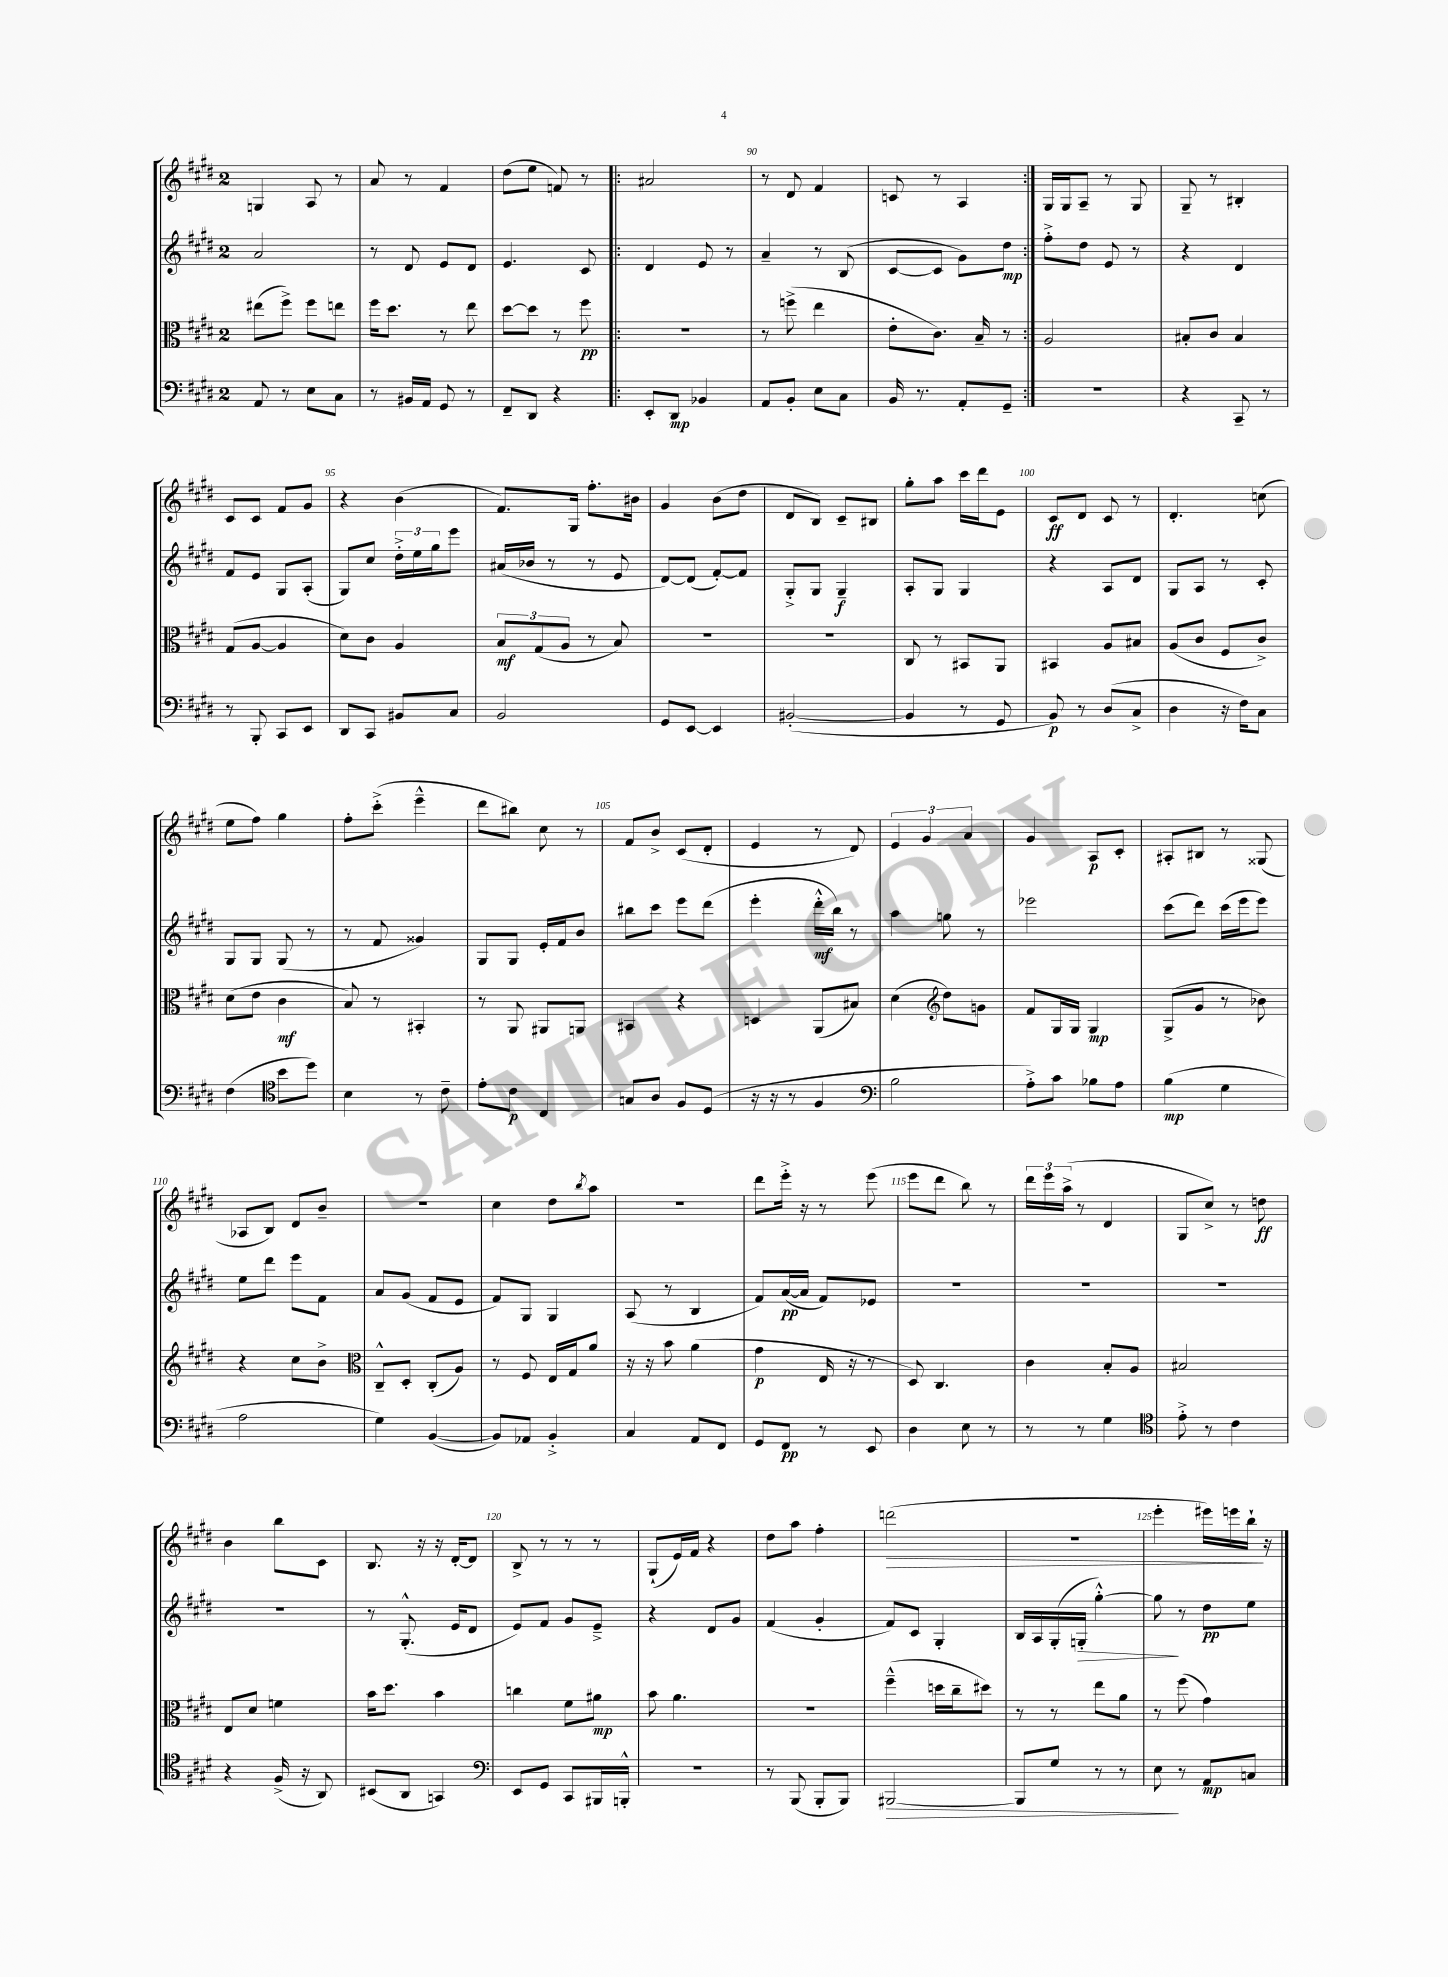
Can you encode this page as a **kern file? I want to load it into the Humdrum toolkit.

**kern	**dynam	**kern	**dynam	**kern	**dynam	**kern	**dynam
*part4	*part4	*part3	*part3	*part2	*part2	*part1	*part1
*staff4	*staff4	*staff3	*staff3	*staff2	*staff2	*staff1	*staff1
*clefF4	*	*clefC3	*	*clefG2	*	*clefG2	*
*k[f#c#g#d#]	*	*k[f#c#g#d#]	*	*k[f#c#g#d#]	*	*k[f#c#g#d#]	*
*M2/4	*	*M2/4	*	*M2/4	*	*M2/4	*
=86	=86	=86	=86	=86	=86	=86	=86
8AA/	.	(8ee#X\L	.	2a/	.	4Gn/	.
8r	.	8ff#^\J)	.	.	.	.	.
8E\L	.	8ff#\L	.	.	.	8A/	.
8C#\J	.	8een\J	.	.	.	8r	.
=87	=87	=87	=87	=87	=87	=87	=87
8r	.	16ff#\KL	.	8r	.	8a/	.
.	.	8.dd#\J	.	.	.	.	.
16BB#X/LL	.	.	.	8d#/	.	8r	.
16AA/JJ	.	.	.	.	.	.	.
8GG#/	.	8r	.	8e/L	.	4f#/	.
8r	.	8ee\	.	8d#/J	.	.	.
=88	=88	=88	=88	=88	=88	=88	=88
8FF#~/L	.	[8dd#\L	.	4.e/	.	(8dd#\L	.
8DD#/J	.	8dd#\J]	.	.	.	8ee\J	.
4r	.	8r	.	.	.	8fn/)	.
.	.	8ff#\	pp	8c#/	.	8r	.
=89!|:	=89!|:	=89!|:	=89!|:	=89!|:	=89!|:	=89!|:	=89!|:
8EE'/L	.	2r	.	4d#/	.	2a#X/	.
8DD#/J	mp	.	.	.	.	.	.
4BB-X/	.	.	.	8e/	.	.	.
.	.	.	.	8r	.	.	.
=90	=90	=90	=90	=90	=90	=90	=90
8AA/L	.	8r	.	4a~/	.	8r	.
8BB'/J	.	(8ffn^\	.	.	.	8d#/	.
8E\L	.	4ee\	.	8r	.	4f#/	.
8C#\J	.	.	.	(8B/	.	.	.
=91	=91	=91	=91	=91	=91	=91	=91
16BB/	.	8e'\L	.	[8c#/L	.	8cn/	.
8.r	.	.	.	.	.	.	.
.	.	8.c#\J)	.	8c#/J]	.	8r	.
8AA'/L	.	.	.	8g#\L)	.	4A/	.
.	.	16B~/	.	.	.	.	.
8GG#~/J	.	8r	.	8dd#\J	mp	.	.
=92:|!	=92:|!	=92:|!	=92:|!	=92:|!	=92:|!	=92:|!	=92:|!
2r	.	2A/	.	8ff#'^\L	.	16G#/LL	.
.	.	.	.	.	.	16G#/J	.
.	.	.	.	8dd#\J	.	8A~/J	.
.	.	.	.	8e/	.	8r	.
.	.	.	.	8r	.	8G#/	.
=93	=93	=93	=93	=93	=93	=93	=93
4r	.	8B#X'/L	.	4r	.	8G#~/	.
.	.	8c#/J	.	.	.	8r	.
8CC#~/	.	4B#/	.	4d#/	.	4B#X'/	.
8r	.	.	.	.	.	.	.
!!LO:LB:g=z
=94	=94	=94	=94	=94	=94	=94	=94
8r	.	(8G#/L	.	8f#/L	.	8c#/L	.
8BBB'/	.	[8A/J	.	8e/J	.	8c#/J	.
8CC#/L	.	4A/]	.	8G#/L	.	8f#/L	.
8EE/J	.	.	.	(8A'/J	.	8g#/J	.
=95	=95	=95	=95	=95	=95	=95	=95
8DD#/L	.	8d#\L)	.	8G#/L)	.	4r	.
8CC#/J	.	8c#\J	.	8cc#/J	.	.	.
8BB#X/L	.	4A/	.	24dd#'^\LL	.	(4b\	.
.	.	.	.	24ee\	.	.	.
.	.	.	.	24gg#\J	.	.	.
8C#/J	.	.	.	8eee\J	.	.	.
=96	=96	=96	=96	=96	=96	=96	=96
2BB/	.	12B/L	mf	(16a#X/LL	.	8.f#/L)	.
.	.	.	.	16b-X/JJ	.	.	.
.	.	(12G#/	.	.	.	.	.
.	.	.	.	8r	.	.	.
.	.	12A/J	.	.	.	.	.
.	.	.	.	.	.	16G#/Jk	.
.	.	8r	.	8r	.	8.ff#'\L	.
.	.	8B/)	.	8e/	.	.	.
.	.	.	.	.	.	16b#X\Jk	.
=97	=97	=97	=97	=97	=97	=97	=97
8GG#/L	.	2r	.	[8d#/L)	.	4g#/	.
[8EE/J	.	.	.	(8d#/J]	.	.	.
4EE/]	.	.	.	[8f#'/L)	.	(8b\L	.
.	.	.	.	8f#/J]	.	8dd#\J	.
=98	=98	=98	=98	=98	=98	=98	=98
([2BB#X'/	.	2r	.	8G#'^/L	.	8d#/L	.
.	.	.	.	8G#/J	.	8B/J)	.
.	.	.	.	4G#~/	f	8c#~/L	.
.	.	.	.	.	.	8B#X/J	.
=99	=99	=99	=99	=99	=99	=99	=99
4BB#/]	.	8C#/	.	8A'/L	.	8gg#'\L	.
.	.	8r	.	8G#/J	.	8aa\J	.
8r	.	8BB#X/L	.	4G#/	.	16ccc#\LL	.
.	.	.	.	.	.	16ddd#\J	.
8GG#/	.	8AA/J	.	.	.	8e\J	.
=100	=100	=100	=100	=100	=100	=100	=100
8BB/)	p	4BB#X/	.	4r	.	8c#/L	ff
8r	.	.	.	.	.	8d#/J	.
(8D#/L	.	8A/L	.	8A/L	.	8c#/	.
8C#^/J	.	8B#X/J	.	8d#/J	.	8r	.
=101	=101	=101	=101	=101	=101	=101	=101
4D#\	.	(8A/L	.	8G#/L	.	4.d#'/	.
.	.	8c#/J	.	8A/J	.	.	.
16r	.	8F#/L	.	8r	.	.	.
16F#\KL)	.	.	.	.	.	.	.
8C#\J	.	8c#^/J)	.	8c#'/	.	(8ccn\	.
!!LO:LB:g=z
=102	=102	=102	=102	=102	=102	=102	=102
(4F#\	.	(8d#\L	.	8G#/L	.	8ee\L	.
.	.	8e\J	.	8G#/J	.	8ff#\J)	.
*clefC4	*	*	*	*	*	*	*
8b\L	.	4c#\	mf	(8G#/	.	4gg#\	.
8dd#\J)	.	.	.	8r	.	.	.
=103	=103	=103	=103	=103	=103	=103	=103
4B\	.	8B/)	.	8r	.	8ff#'\L	.
.	.	8r	.	8f#/	.	(8ccc#'^\J	.
8r	.	4BB#X'/	.	4g##X/)	.	4eee~^^\	.
8c#~\	.	.	.	.	.	.	.
=104	=104	=104	=104	=104	=104	=104	=104
8e'\L	.	8r	.	8G#/L	.	8ddd#\L	.
8c#\J	p	8AA/	.	8G#/J	.	8bb#X\J)	.
4C#/	.	8AA#X/L	.	16e'/LL	.	8cc#\	.
.	.	.	.	16f#/J	.	.	.
.	.	8AAn/J	.	8b/J	.	8r	.
=105	=105	=105	=105	=105	=105	=105	=105
8Gn/L	.	4BB#X/	.	8bb#X\L	.	8f#/L	.
8A/J	.	.	.	8ccc#\J	.	8b^/J	.
8F#/L	.	4r	.	8eee\L	.	(8c#/L	.
(8D#/J	.	.	.	(8ddd#\J	.	8d#'/J	.
=106	=106	=106	=106	=106	=106	=106	=106
16r	.	4Dn/	.	4eee'\	.	4e/	.
16r	.	.	.	.	.	.	.
8r	.	.	.	.	.	.	.
4F#/	.	(8AA/L	.	16ddd#'^^\LL	mf	8r	.
.	.	.	.	16bb\JJ)	.	.	.
.	.	8B#X/J)	.	8r	.	8d#/)	.
=107	=107	=107	=107	=107	=107	=107	=107
*clefF4	*	*	*	*	*	*	*
2B\	.	(4d#\	.	4aa\	.	6e/	.
.	.	.	.	.	.	6g#/	.
*	*	*clefG2	*	*	*	*	*
.	.	8dd#\L)	.	8ggn\	.	.	.
.	.	.	.	.	.	6a/	.
.	.	8gn\J	.	8r	.	.	.
=108	=108	=108	=108	=108	=108	=108	=108
8A'^\L)	.	8f#/L	.	2eee-X\	.	4g#/	.
8c#\J	.	16G#/L	.	.	.	.	.
.	.	16G#/JJ	.	.	.	.	.
8B-X\L	.	4G#/	mp	.	.	8A/L	p
8A\J	.	.	.	.	.	8c#'/J	.
=109	=109	=109	=109	=109	=109	=109	=109
(4B\	mp	(8G#^/L	.	(8ccc#\L	.	8A#X'/L	.
.	.	8g#/J	.	8ddd#\J)	.	8B#X/J	.
4G#\	.	8r	.	(16ccc#\LL	.	8r	.
.	.	.	.	16eee\J	.	.	.
.	.	8b-X\)	.	8eee\J)	.	(8G##X/	.
!!LO:LB:g=z
=110	=110	=110	=110	=110	=110	=110	=110
2A\	.	4r	.	8ee\L	.	8A-X/L	.
.	.	.	.	8ddd#\J	.	8B/J)	.
.	.	8cc#\L	.	8eee\L	.	8d#/L	.
.	.	8b^\J	.	8f#\J	.	8b~/J	.
=111	=111	=111	=111	=111	=111	=111	=111
*	*	*clefC3	*	*	*	*	*
4G#\)	.	8C#~^^/L	.	8a/L	.	2r	.
.	.	8D#'/J	.	(8g#/J	.	.	.
([4BB/	.	(8C#'/L	.	8f#/L	.	.	.
.	.	8A/J)	.	8e/J	.	.	.
=112	=112	=112	=112	=112	=112	=112	=112
8BB/L])	.	8r	.	8f#/L)	.	4cc#\	.
8AA-X/J	.	8F#/	.	8G#/J	.	.	.
4BB'^/	.	16E/LL	.	4G#/	.	8dd#\L	.
.	.	16G#/J	.	.	.	.	.
.	.	.	.	.	.	8qbb/	.
.	.	8a/J	.	.	.	8aa\J	.
=113	=113	=113	=113	=113	=113	=113	=113
4C#/	.	16r	.	(8A/	.	2r	.
.	.	16r	.	.	.	.	.
.	.	8b\	.	8r	.	.	.
8AA/L	.	(4a\	.	4B/	.	.	.
8FF#/J	.	.	.	.	.	.	.
=114	=114	=114	=114	=114	=114	=114	=114
8GG#/L	.	4g#\	p	8f#/L)	.	8ddd#\L	.
8FF#/J	pp	.	.	([16a/L	pp	16eee'^\Jk	.
.	.	.	.	16a/JJ]	.	16r	.
8r	.	16E/	.	8f#/L)	.	8r	.
.	.	16r	.	.	.	.	.
8EE/	.	8r	.	8e-X/J	.	(8eee\	.
=115	=115	=115	=115	=115	=115	=115	=115
4D#\	.	8D#/)	.	2r	.	8eee\L	.
.	.	4.C#/	.	.	.	8ddd#\J	.
8E\	.	.	.	.	.	8bb\)	.
8r	.	.	.	.	.	8r	.
=116	=116	=116	=116	=116	=116	=116	=116
8r	.	4c#\	.	2r	.	24ddd#\LL	.
.	.	.	.	.	.	24eee\	.
.	.	.	.	.	.	(24aa^\JJ	.
8r	.	.	.	.	.	8r	.
4G#\	.	8B'/L	.	.	.	4d#/	.
.	.	8A/J	.	.	.	.	.
=117	=117	=117	=117	=117	=117	=117	=117
*clefC4	*	*	*	*	*	*	*
8e'^\	.	2B#X/	.	2r	.	8G#/L	.
8r	.	.	.	.	.	8cc#^/J)	.
4c#\	.	.	.	.	.	8r	.
.	.	.	.	.	.	8ddn\	ff
!!LO:LB:g=z
=118	=118	=118	=118	=118	=118	=118	=118
4r	.	8E/L	.	2r	.	4b\	.
.	.	8d#/J	.	.	.	.	.
(16F#^/	.	4fn\	.	.	.	8bb\L	.
16r	.	.	.	.	.	.	.
8AA/)	.	.	.	.	.	8c#\J	.
=119	=119	=119	=119	=119	=119	=119	=119
(8BB#X/L	.	16b\KL	.	8r	.	8.B/	.
.	.	8.dd#\J	.	.	.	.	.
8AA/J	.	.	.	(8.G#'^^/	.	.	.
.	.	.	.	.	.	16r	.
4GGn/)	.	4b\	.	.	.	16r	.
.	.	.	.	16e/KL	.	[16d#'/KL	.
.	.	.	.	8d#/J	.	8d#/J]	.
=120	=120	=120	=120	=120	=120	=120	=120
*clefF4	*	*	*	*	*	*	*
8EE/L	.	4ccn\	.	8e/L)	.	8B^/	.
8GG#/J	.	.	.	8f#/J	.	8r	.
8CC#/L	.	8f#\L	.	8g#/L	.	8r	.
16BBB#X/L	.	8a#X\J	mp	8e~^/J	.	8r	.
16BBBn'^^/JJ	.	.	.	.	.	.	.
=121	=121	=121	=121	=121	=121	=121	=121
2r	.	8b\	.	4r	.	(8G#`/L	.
.	.	4.a\	.	.	.	16e/L)	.
.	.	.	.	.	.	16f#/JJ	.
.	.	.	.	8d#/L	.	4r	.
.	.	.	.	8g#/J	.	.	.
=122	=122	=122	=122	=122	=122	=122	=122
8r	.	2r	.	(4f#/	.	8dd#\L	.
(8BBB/	.	.	.	.	.	8aa\J	.
8BBB'/L	.	.	.	4g#'/	.	4ff#'\	.
8BBB/J)	.	.	.	.	.	.	.
=123	=123	=123	=123	=123	=123	=123	=123
!	!LO:HP:b	!	!	!	!	!	!LO:HP:b
[2BBB#X/	>	(4ff#~^^\	.	8f#/L)	.	(2dddn\	>
.	.	.	.	8c#/J	.	.	.
.	.	16ddn\LL	.	4G#'/	.	.	.
.	.	16cc#~\J	.	.	.	.	.
.	.	8dd#X\J)	.	.	.	.	.
=124	=124	=124	=124	=124	=124	=124	=124
8BBB#/L]	.	8r	.	16B/LL	.	2r	.
.	.	.	.	16A/	.	.	.
8G#/J	.	8r	.	(16G#'/	.	.	.
!	!	!	!	!	!LO:HP:b	!	!
.	.	.	.	16Gn'/JJ	>	.	.
8r	.	8ee\L	.	[4gg#'^^\)	.	.	.
8r	.	8a\J	.	.	.	.	.
=125	=125	=125	=125	=125	=125	=125	=125
8E\	.	8r	.	8gg#\]	.	4eee'\	.
8r	]	(8ff#\	.	8r	]	.	.
8AA/L	mp	4g#\)	.	8dd#\L	pp	16eee#X\LL)	.
.	.	.	.	.	.	16eeen\	.
8Cn/J	.	.	.	8ee\J	.	16bb`\JJ	.
.	.	.	.	.	.	16r	]
==	==	==	==	==	==	==	==
*-	*-	*-	*-	*-	*-	*-	*-
